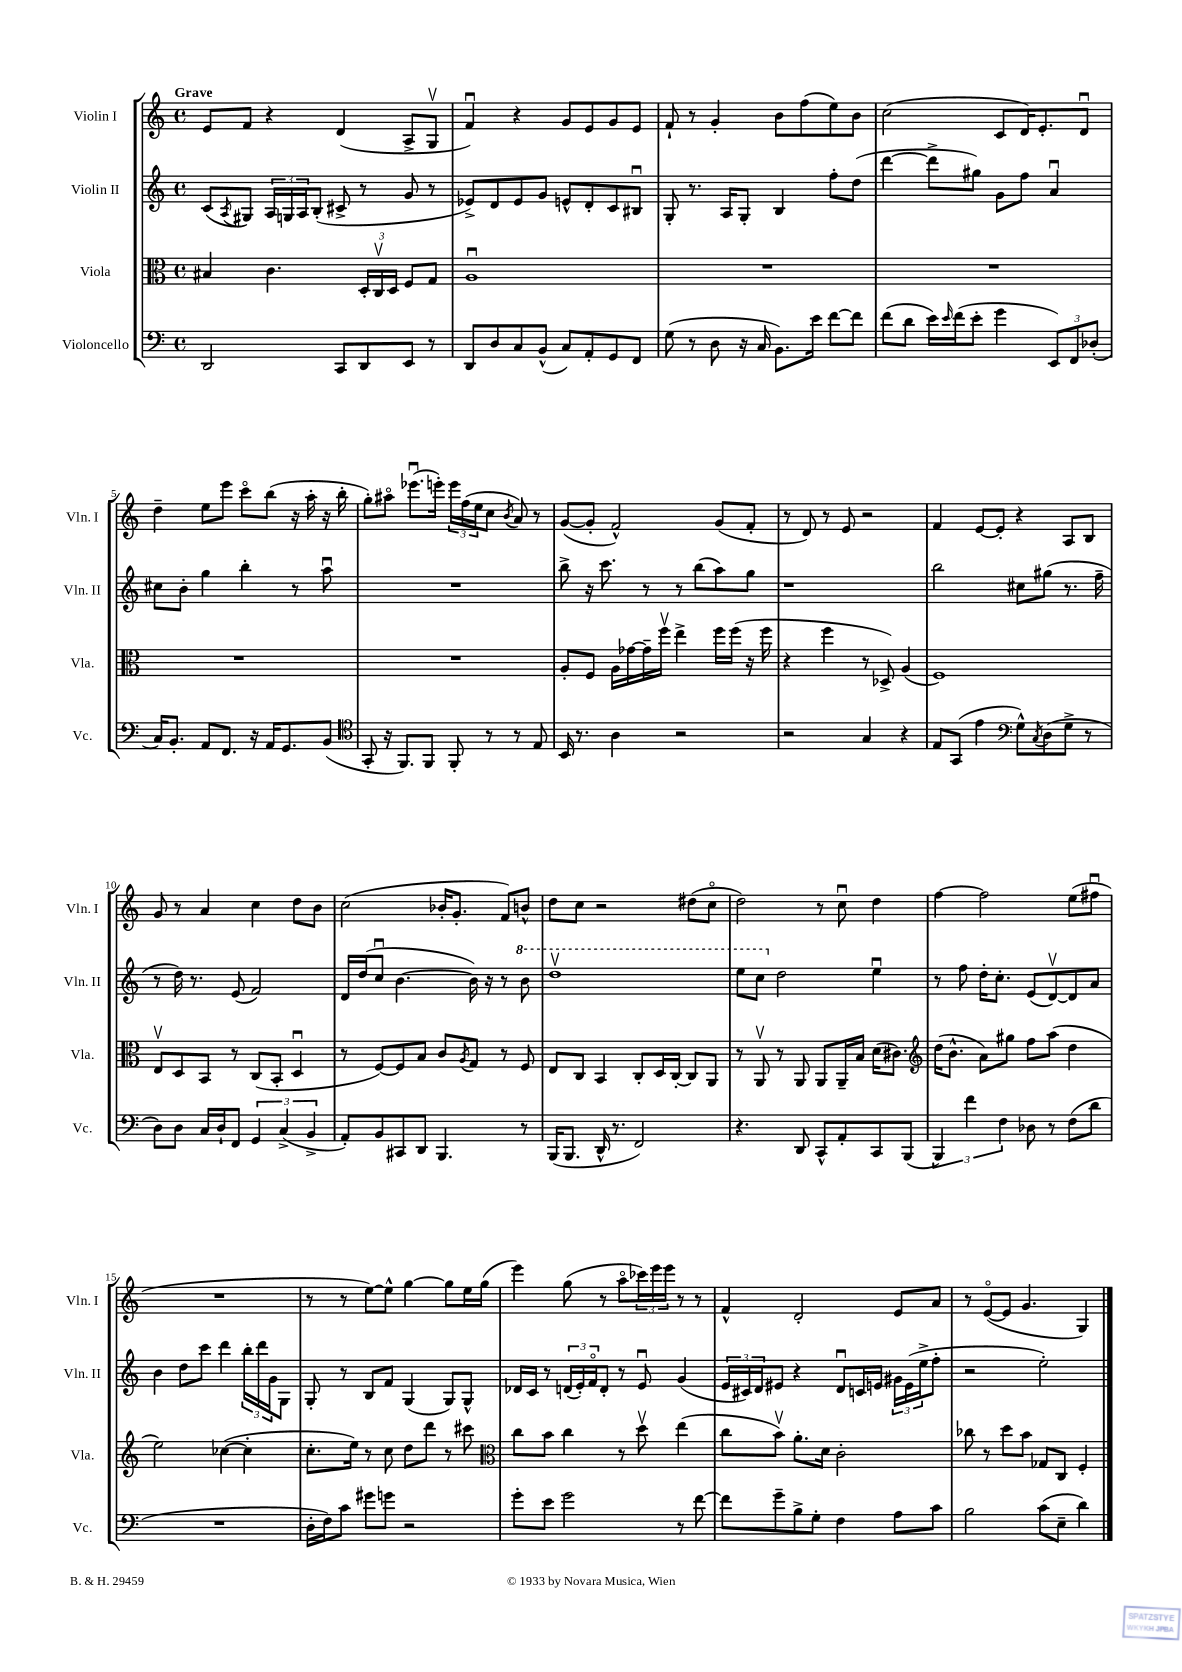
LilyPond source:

<<
\new StaffGroup <<
\new Staff = "s0" \with { instrumentName = "Violin I" shortInstrumentName = "Vln. I" } {
    \clef treble \key c \major \defaultTimeSignature \time 4/4 \tempo "Grave"
    e'8 f'8 r4 d'4( a8-> g8\upbow |
    f'4\downbow) r4 g'8 e'8 g'8 e'8 |
    f'8-! r8 g'4-. b'8 f''8( e''8) b'8 |
    c''2( c'8 d'16) e'8.-. d'8\downbow |
    d''4-- e''8 e'''8 c'''8\flageolet b''8( r16 a''16-. r16 b''16-. |
    g''8-.) ais''8\flageolet ees'''8.\downbow( e'''16-.) \tuplet 3/2 { e'''16 f''16( e''16 } c''8 \acciaccatura { b'8 } a'8) r8 |
    g'8~( g'8-. f'2-^) g'8( f'8-. |
    r8 d'8) r8 e'8 r2 |
    f'4 e'8~ e'8-. r4 a8 b8 |
    g'8 r8 a'4 c''4 d''8 b'8 |
    c''2( bes'16-. g'8.-. f'8) b'8-^ |
    d''8 c''8 r2 dis''8( c''8\flageolet |
    d''2) r8 c''8\downbow d''4 |
    f''4~ f''2 e''8( fis''8\downbow |
    R1 |
    r8 r8 e''8~) e''8-^ g''4~ g''8 e''16 g''16( |
    e'''4) g''8( r8 a''8\flageolet \tuplet 3/2 { ces'''16) e'''16 e'''16 } r8 r8 |
    f'4-^ d'2-. e'8 a'8 |
    r8 e'8~\flageolet( e'8 g'4. g4) \bar "|." |
}
\new Staff = "s1" \with { instrumentName = "Violin II" shortInstrumentName = "Vln. II" } {
    \clef treble \key c \major \defaultTimeSignature \time 4/4
    c'8( \acciaccatura { a8 } gis8) \tuplet 3/2 { a16 g16 a16 } b8-.( cis'8-> r8 g'8 r8 |
    ees'8->) d'8 ees'8 g'8 e'8-^ d'8-. c'8 bis8\downbow |
    g8-. r8. a16 g8-. b4 f''8-. d''8( |
    d'''4~ d'''8-> gis''8) g'8 f''8 a'4\downbow |
    cis''8 b'8-. g''4 b''4-. r8 a''8\downbow |
    R1 |
    b''8-> r16 c'''8. r8 r8 b''8( a''8) g''8 |
    r1 |
    b''2 cis''8 gis''8( r8. f''16-- |
    r8 d''16) r8. e'8( f'2) |
    d'16 d''16( c''8\downbow b'4.~ b'16) r16 r8 \ottava #1 b''8 |
    d'''1\upbow |
    e'''8 c'''8 \ottava #0 d''2 e''4\downbow |
    r8 f''8 d''16-. c''8.-. e'8( d'8~\upbow) d'8 a'8 |
    b'4 d''8 c'''8 d'''4 \tuplet 3/2 { b''16-. d'''16 g'16 } g8 |
    g8-. r8 b8 f'8 g4( g8) g8-^ |
    des'16 c'16 r8 \tuplet 3/2 { d'16( e'16-.) f'16\flageolet } d'8-. r8 e'8\downbow g'4( |
    \tuplet 3/2 { e'16 cis'16) d'16 } eis'8 r4 d'8\downbow c'16 e'16 \tuplet 3/2 { gis'16 e'16( e''16-> } f''8-. |
    r2 e''2-.) \bar "|." |
}
\new Staff = "s2" \with { instrumentName = "Viola" shortInstrumentName = "Vla." } {
    \clef alto \key c \major \defaultTimeSignature \time 4/4
    bis4 c'4. \tuplet 3/2 { d16-. c16\upbow d16 } f8 g8 |
    a1\downbow |
    R1 |
    R1 |
    R1 |
    R1 |
    a8-. f8 a16 ges'16~ ges'16-- f''16\upbow e''4-> f''16 f''16( r16 f''16 |
    r4 f''4 r8 des8->) a4( |
    f1) |
    e8\upbow d8 b,8 r8 c8( b,8-. d4\downbow |
    r8 f8~) f8 b8 c'8 \acciaccatura { a8 } g8 r8 f8 |
    e8 c8 b,4 c8-. d16 c16~-. c8 a,8 |
    r8 a,8\upbow r8 a,8 a,8 a,16-- b16 d'16( cis'8.) |
    \clef treble d''16( b'8.-^ a'8) gis''8 f''8 a''8( d''4 |
    e''2) ces''4~( ces''4-. |
    c''8.-. e''16) r8 c''8 d''8 d'''8 r8 cis'''8 |
    \clef alto c''8 b'8 c''4 r8 d''8\upbow e''4( |
    c''8 b'8\upbow) a'8.-. d'16 c'2-. |
    ces''8 r8 d''8 b'8 ges8 c8 f4-. \bar "|." |
}
\new Staff = "s3" \with { instrumentName = "Violoncello" shortInstrumentName = "Vc." } {
    \clef bass \key c \major \defaultTimeSignature \time 4/4
    d,2 c,8 d,8 e,8 r8 |
    d,8 d8 c8 b,8-^( c8) a,8-. g,8 f,8 |
    g8( r8 d8 r16 c16 b,8.) e'16 f'8~ f'8 |
    f'8( d'8 e'16) \grace { e'16 } f'16( e'8-. g'4 \tuplet 3/2 { e,8) f,8 des8-.( } |
    c16) b,8.-. a,8 f,8. r16 a,16 g,8. b,8( |
    \clef tenor g,8-. r16 f,8.) f,8 f,8-. r8 r8 e8 |
    b,16 r8. a4 r2 |
    r2 g4 r4 |
    e8 g,8( e'4 \clef bass g8-^) \acciaccatura { c8 } d8( g8-> r8 |
    d8) d8 c16 d16-! f,8 \tuplet 3/2 { g,4 c4->( b,4-> } |
    a,8-.) b,8 cis,8 d,8 b,,4. r8 |
    b,,16( b,,8. d,16-^ r8. f,2) |
    r4. d,8 c,8-^ a,8-. c,8 b,,8( |
    \tuplet 3/2 { b,,4) f'4 f4 } des8 r8 f8( d'8 |
    R1 |
    d16-. f16) c'8 gis'8 g'8 r2 |
    g'8-. e'8 g'2 r8 f'8~ |
    f'8 g'8-- b8-> g8-. f4 a8 c'8 |
    b2 c'8( e8-- d'4) \bar "|." |
}
>>
>>
